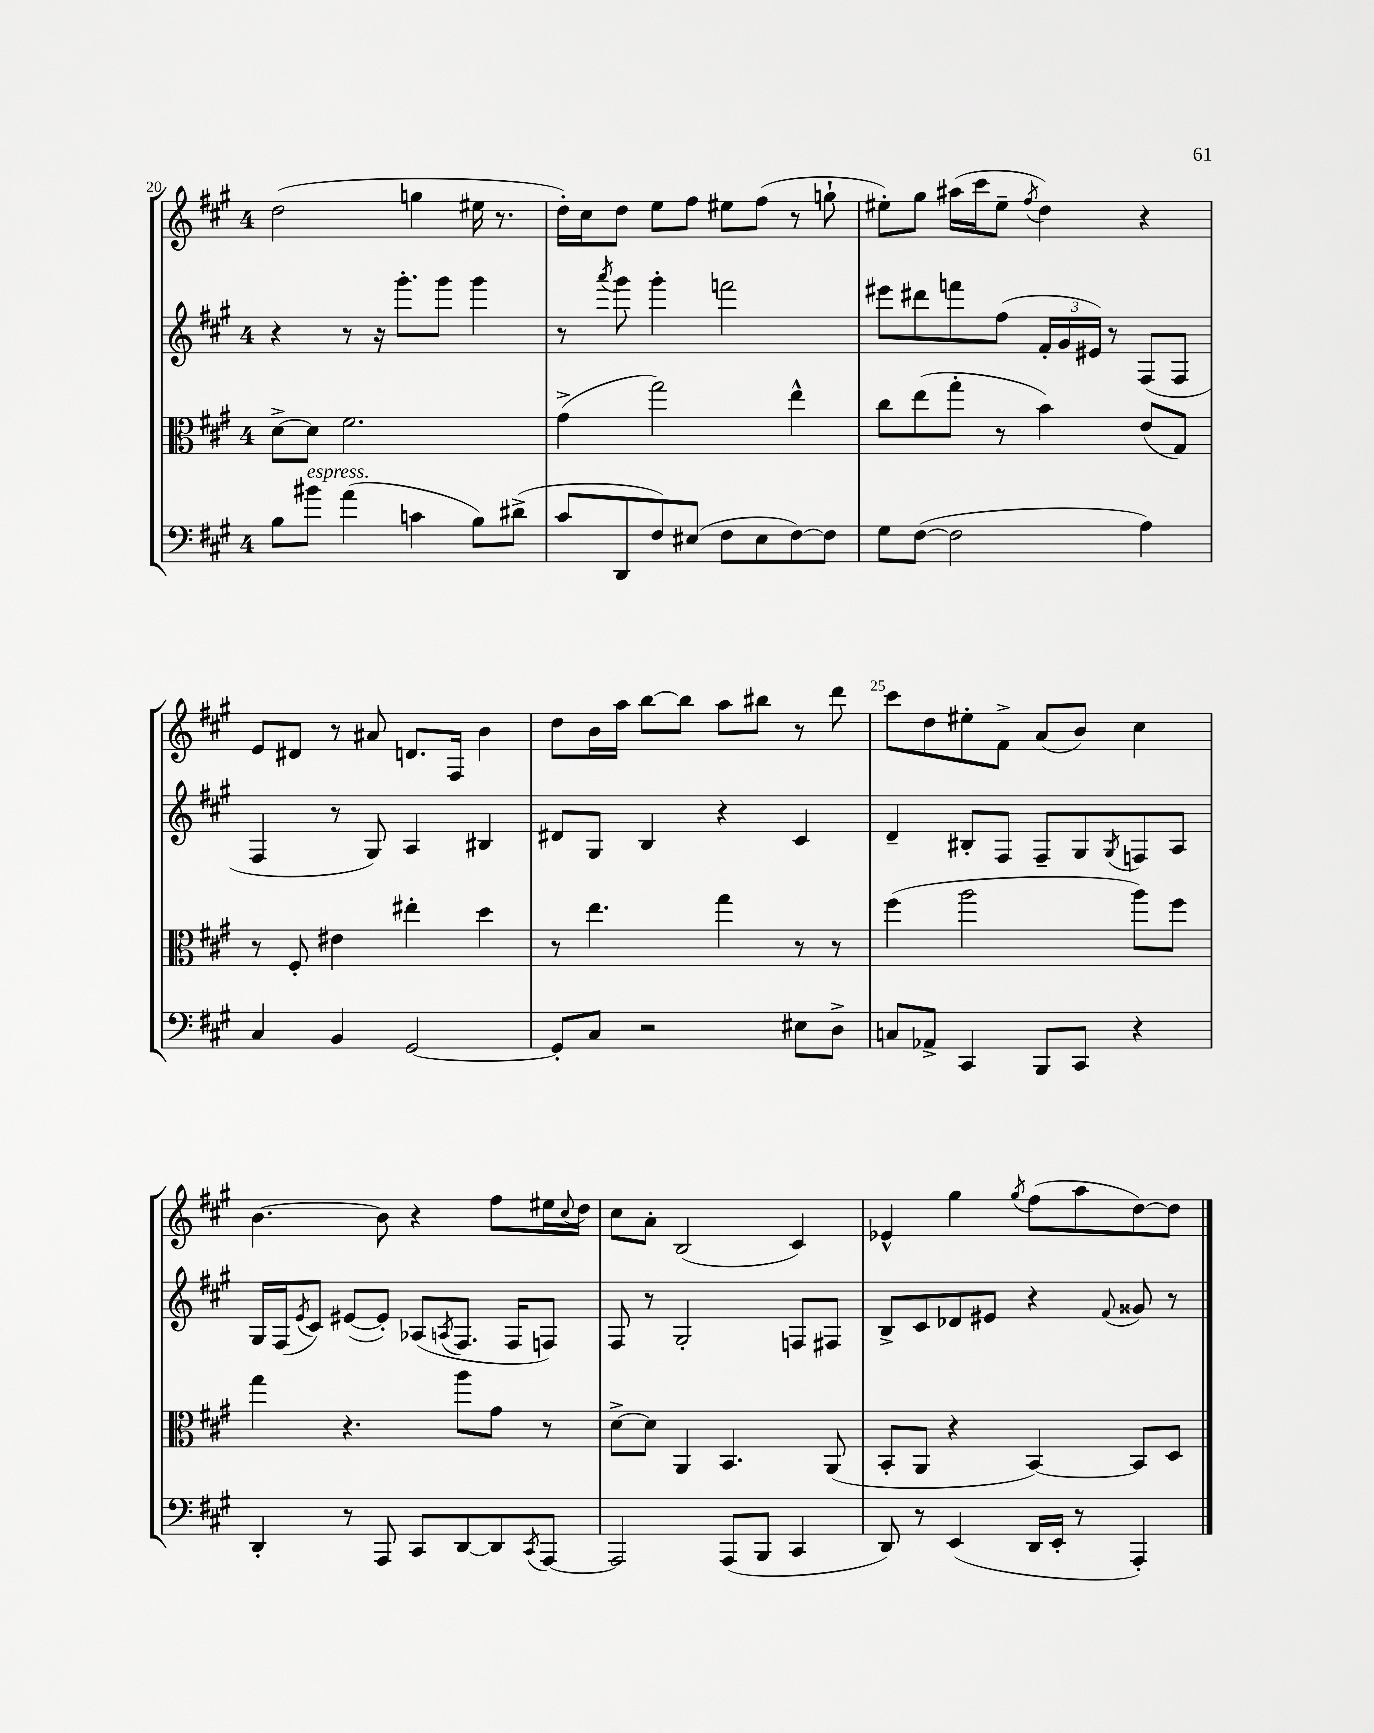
<<
\new StaffGroup <<
\new Staff = "s0" {
    \clef treble \key a \major \once \override Staff.TimeSignature.style = #'single-digit \time 4/4
    d''2( g''4 eis''16 r8. |
    d''16-.) cis''16 d''8 e''8 fis''8 eis''8 fis''8( r8 g''8-! |
    eis''8-.) gis''8 ais''16( cis'''16 eis''8-- \acciaccatura { fis''8 } d''4) r4 |
    e'8 dis'8 r8 ais'8 d'8. fis16 b'4 |
    d''8 b'16 a''16 b''8~ b''8 a''8 bis''8 r8 d'''8 |
    cis'''8 d''8 eis''8-. fis'8-> a'8( b'8) cis''4 |
    b'4.~ b'8 r4 fis''8 eis''16 \appoggiatura { cis''8 } d''16 |
    cis''8 a'8-. b2( cis'4) |
    ees'4-^ gis''4 \acciaccatura { gis''8 } fis''8( a''8 d''8~) d''8 \bar "|." |
}
\new Staff = "s1" {
    \clef treble \key a \major \once \override Staff.TimeSignature.style = #'single-digit \time 4/4
    r4 r8 r16 gis'''8.-. gis'''8 gis'''4 |
    r8 \acciaccatura { a'''8 } gis'''8 gis'''4-. f'''2 |
    eis'''8 dis'''8 f'''8 fis''8( \tuplet 3/2 { fis'16-. gis'16 eis'16) } r8 fis8( fis8 |
    fis4 r8 gis8) a4 bis4 |
    dis'8 gis8 b4 r4 cis'4 |
    d'4-- bis8-. fis8 fis8-- gis8 \acciaccatura { gis8 } f8 a8 |
    gis16 fis16( \acciaccatura { e'8 } cis'8) eis'8~( eis'8-.) aes8( \acciaccatura { a8 } fis8. fis16 f8) |
    fis8 r8 gis2-. f8 fis8 |
    b8-> cis'8 des'8 eis'8 r4 \appoggiatura { fis'8 } gisis'8 r8 \bar "|." |
}
\new Staff = "s2" {
    \clef alto \key a \major \once \override Staff.TimeSignature.style = #'single-digit \time 4/4
    d'8~-> d'8 fis'2. |
    gis'4->( gis''2) e''4-^ |
    cis''8 e''8( gis''8-. r8 b'4) e'8( gis8) |
    r8 fis8-. eis'4 eis''4-. d''4 |
    r8 e''4. gis''4 r8 r8 |
    fis''4( a''2 a''8) fis''8 |
    gis''4 r4. a''8 gis'8 r8 |
    d'8~-> d'8 a,4 b,4. a,8( |
    b,8-. a,8 r4 b,4~) b,8 d8 \bar "|." |
}
\new Staff = "s3" {
    \clef bass \key a \major \once \override Staff.TimeSignature.style = #'single-digit \time 4/4
    b8 bis'8^\markup { \italic "espress." } a'4( c'4 b8) dis'8->( |
    cis'8 d,8 fis8) eis8( fis8 eis8 fis8~) fis8 |
    gis8 fis8~( fis2 a4) |
    cis4 b,4 gis,2~ |
    gis,8-. cis8 r2 eis8 d8-> |
    c8 aes,8-> cis,4 b,,8 cis,8 r4 |
    d,4-. r8 a,,8 cis,8 d,8~ d,8 \acciaccatura { cis,8 } a,,8~ |
    a,,2 a,,8( b,,8 cis,4 |
    d,8) r8 e,4( d,16 e,16-. r8 a,,4-.) \bar "|." |
}
>>
>>
\layout { \context { \Score currentBarNumber = #20 \override BarNumber.break-visibility = ##(#f #t #t) barNumberVisibility = #(every-nth-bar-number-visible 5) } }
